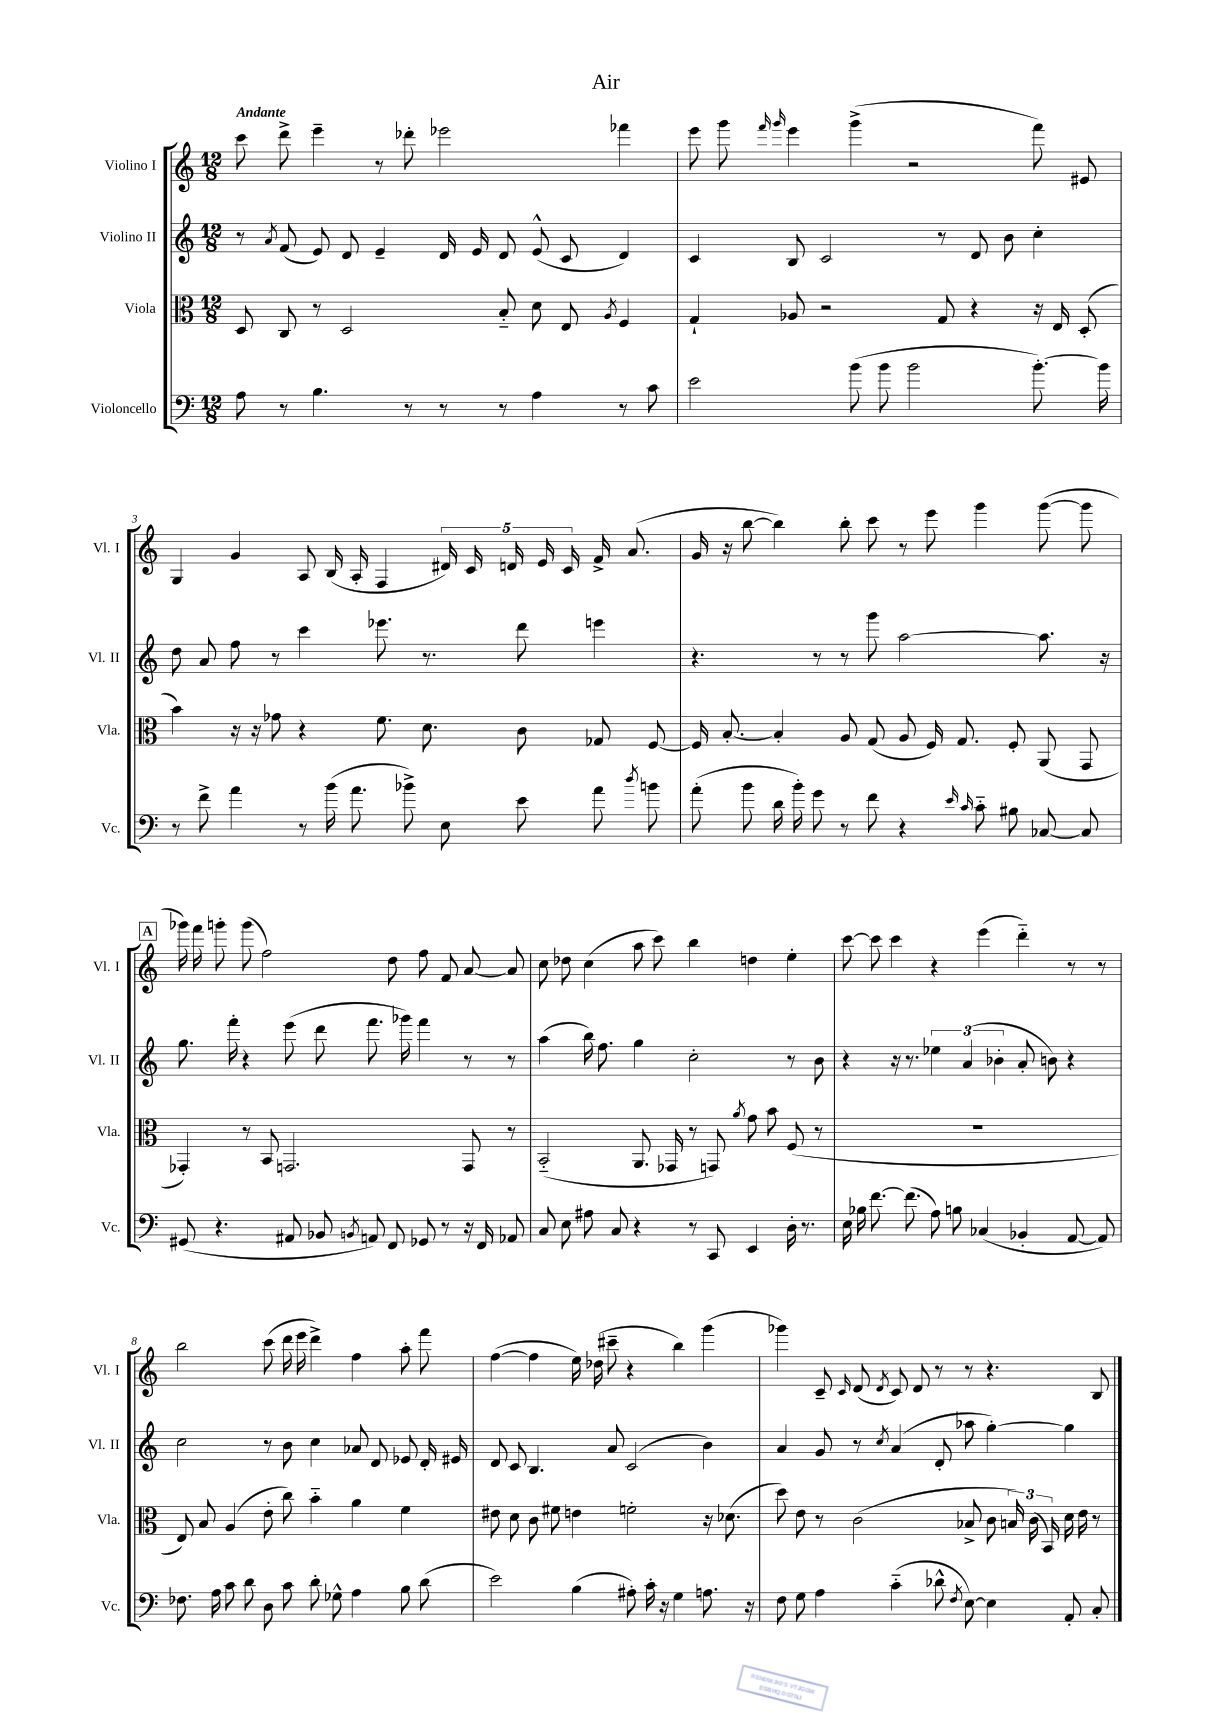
\header { title = "Air" }
<<
\new StaffGroup <<
\new Staff = "s0" \with { instrumentName = "Violino I" shortInstrumentName = "Vl. I" } {
    \clef treble \key c \major \numericTimeSignature \time 12/8 \tempo "Andante"
    \autoBeamOff c'''8 d'''8-> e'''4-- r8 des'''8-. ees'''2 fes'''4 |
    e'''8 g'''8 \grace { f'''16 g'''16 } e'''4 g'''4->( r2 f'''8) eis'8 |
    g4 g'4 a8 b16( a16-. f4 \tuplet 5/4 { dis'16) c'16 d'16 e'16 c'16 } f'16-> a'8.( |
    g'16 r16 b''8~ b''4) b''8-. c'''8 r8 e'''8 g'''4 g'''8~( g'''8 |
    \mark \markup { \box "A" } ges'''16) f'''16 g'''8-. g'''8( f''2) d''8 f''8 f'8 a'8~ a'8 |
    c''8 des''8 c''4( a''8 c'''8) b''4 d''4 e''4-. |
    c'''8~ c'''8 c'''4 r4 e'''4( d'''4-_) r8 r8 |
    b''2 c'''8( d'''16 e'''16 d'''4->) f''4 a''8-. f'''8 |
    f''4~( f''4 e''16) des''16( cis'''8-- r4 b''4) g'''4( |
    ges'''4) c'8-- \grace { c'16 } d'8( \acciaccatura { d'8 } c'8) d'8 r8 r8 r4. b8 \bar "|." |
}
\new Staff = "s1" \with { instrumentName = "Violino II" shortInstrumentName = "Vl. II" } {
    \clef treble \key c \major \numericTimeSignature \time 12/8
    \autoBeamOff r8 \acciaccatura { a'8 } f'8( e'8) d'8 e'4-- d'16 e'16 d'8 e'8-^( c'8 d'4) |
    c'4 b8 c'2 r8 d'8 b'8 c''4-. |
    d''8 a'8 f''8 r8 c'''4 ees'''8. r8. d'''8 e'''4 |
    r4. r8 r8 g'''8 a''2~ a''8. r16 |
    \mark \markup { \box "A" } g''8. f'''16-. r4 e'''8( d'''8 f'''8. ges'''16) f'''4 r8 r8 |
    a''4( b''16) f''8. g''4 c''2-. r8 b'8 |
    r4 r16 r8. \tuplet 3/2 { ees''4 a'4( bes'4-. } a'8-. b'8) r4 |
    c''2 r8 b'8 c''4 aes'8 d'8 ees'8 d'16-. eis'16 |
    d'8 c'8 b4. a'8 c'2( b'4) |
    a'4 g'8 r8 \acciaccatura { c''8 } a'4( d'8-. aes''8 g''4~-.) g''4 \bar "|." |
}
\new Staff = "s2" \with { instrumentName = "Viola" shortInstrumentName = "Vla." } {
    \clef alto \key c \major \numericTimeSignature \time 12/8
    \autoBeamOff d8 c8 r8 d2 b8-_ d'8 e8 \acciaccatura { a8 } f4 |
    g4-! aes8 r2 g8 r4 r16 e16 d8-.( |
    b'4) r16 r16 ges'8 r4 f'8. d'8. c'8 ges8 f8~ |
    f16 b8.~-. b4-. a8 g8( a8 f16) g8. f8-. a,8( g,8 |
    \mark \markup { \box "A" } ges,4-.) r8 b,8 g,2. g,8 r8 |
    b,2-_( a,8. ges,16 r8 g,8) \acciaccatura { a'8 } g'8 b'8 f8( r8 |
    R1. |
    e8) b8 a4( e'8-. c''8) b'4-_ a'4 f'4 |
    eis'8 d'8 c'8 fis'8 e'4 f'2-. r16 des'8.( |
    d''8) e'8 r8 c'2( bes8-> c'8 \tuplet 3/2 { b16) c'16( b,16) } d'16 e'16 r8 \bar "|." |
}
\new Staff = "s3" \with { instrumentName = "Violoncello" shortInstrumentName = "Vc." } {
    \clef bass \key c \major \numericTimeSignature \time 12/8
    \autoBeamOff a8 r8 b4. r8 r8 r8 a4 r8 c'8 |
    e'2 b'8( b'8 b'2 b'8.~-.) b'16 |
    r8 f'8-> a'4 r8 b'16( a'8. bes'8->) e8 e'8 a'8 \acciaccatura { d''8 } b'8 |
    a'8-.( b'8 d'16 b'16-.) g'8 r8 f'8 r4 \grace { e'16 c'16 } c'8-_ bis8 ces8~ ces8 |
    \mark \markup { \box "A" } gis,8( r4. ais,8 bes,8 \acciaccatura { b,8 } a,8) f,8 ges,8 r8 r16 f,16 aes,8 |
    c8 e8 ais8 c8 r4 r8 c,8 e,4 d16-. r8. |
    e16 bes16 f'8.~ f'8.( a8) b8 ces4( bes,4-. a,8~ a,8) |
    fes8. a16 c'8 d'8 d8 c'8 d'8-. ges8-^ a4 b8 d'8( |
    e'2) b4( ais8-.) c'16-. r16 g4 a8. r16 |
    f8 g8 a4 c'4-_( des'8-^ \acciaccatura { f8 } e8~) e4 a,8-. c8-. \bar "|." |
}
>>
>>
